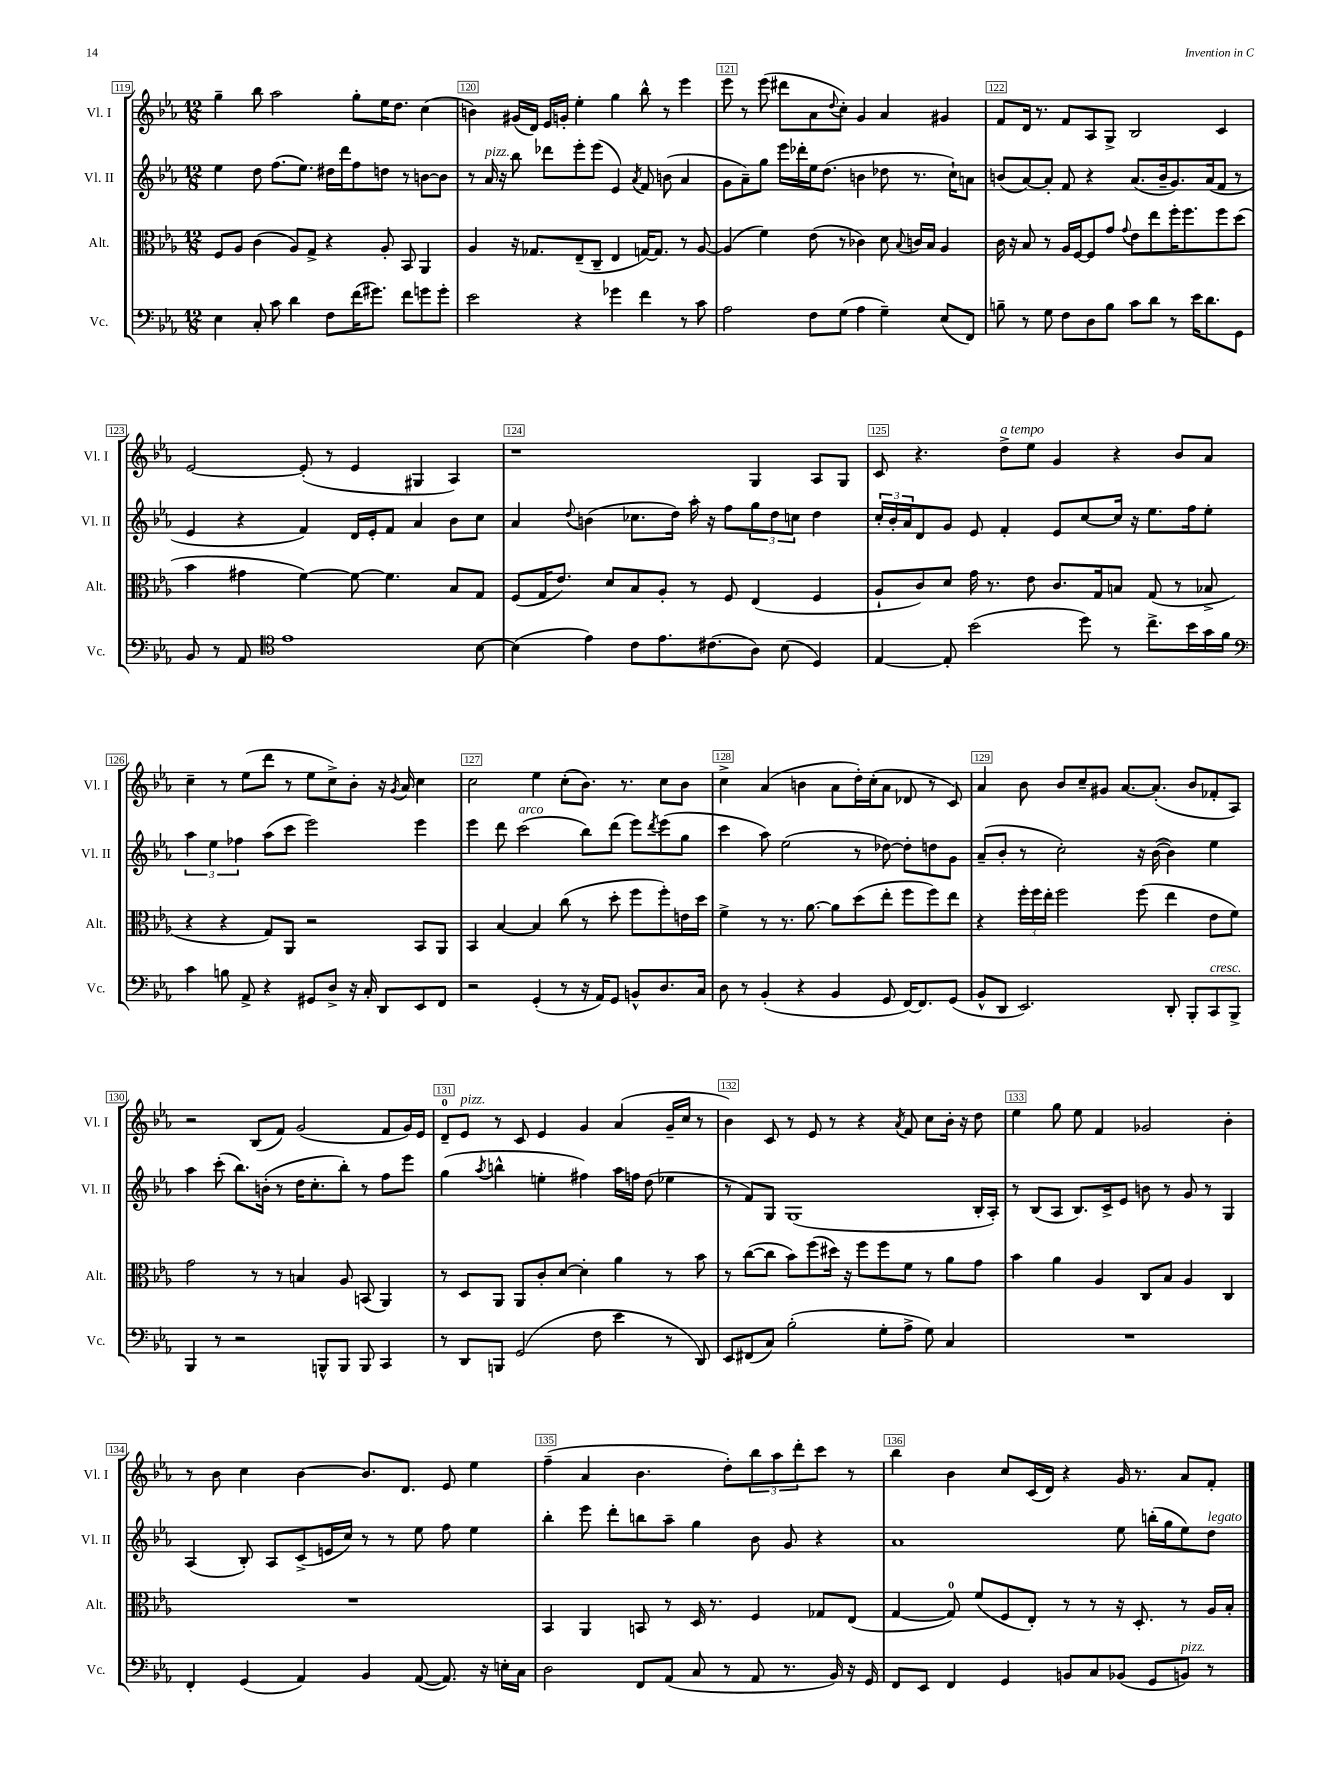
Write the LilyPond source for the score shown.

<<
\new StaffGroup <<
\new Staff = "s0" \with { instrumentName = "Vl. I" shortInstrumentName = "Vl. I" } {
    \clef treble \key ees \major \numericTimeSignature \time 12/8
    g''4-- bes''8 aes''2 g''8-. ees''16 d''8. c''4( |
    b'4) gis'16( d'16) ees'16 g'16-. ees''4-. g''4 bes''8-^ r8 ees'''4 |
    ees'''8 r8 ees'''8( dis'''8 aes'8 \appoggiatura { d''8 } c''8-.) g'4 aes'4 gis'4 |
    f'8 d'16 r8. f'8 aes8 g8-> bes2 c'4 |
    ees'2~ ees'8-.( r8 ees'4 gis4 aes4) |
    r1 g4 aes8 g8 |
    c'8 r4. d''8->^\markup { \italic "a tempo" } ees''8 g'4 r4 bes'8 aes'8 |
    c''4-- r8 ees''8( d'''8 r8 ees''8 c''8->) bes'8-. r16 \acciaccatura { g'8 } aes'16 c''4 |
    c''2 ees''4 c''8-.( bes'8.) r8. c''8 bes'8 |
    c''4-> aes'4( b'4 aes'8 d''16-.) c''16-.( aes'8 des'8 r8 c'8) |
    aes'4 bes'8 bes'8 c''8-- gis'8 aes'8.~ aes'8.-.( bes'8 fes'8-. aes8) |
    r2 bes8( f'8) g'2( f'8 g'16) ees'16 |
    d'8-0-- ees'8^\markup { \italic "pizz." } r8 c'8 ees'4 g'4 aes'4( g'16-- c''16 r8 |
    bes'4) c'8 r8 ees'8 r8 r4 \acciaccatura { aes'8 } f'8 c''8 bes'16-. r16 d''8 |
    ees''4 g''8 ees''8 f'4 ges'2 bes'4-. |
    r8 bes'8 c''4 bes'4~ bes'8. d'8. ees'8 ees''4 |
    f''4--( aes'4 bes'4. d''8-.) \tuplet 3/2 { bes''8 aes''8 d'''8-. } c'''8 r8 |
    bes''4 bes'4 c''8 c'16( d'16) r4 g'16 r8. aes'8 f'8-. \bar "|." |
}
\new Staff = "s1" \with { instrumentName = "Vl. II" shortInstrumentName = "Vl. II" } {
    \clef treble \key ees \major \numericTimeSignature \time 12/8
    ees''4 d''8 f''8.( ees''8.) dis''16 d'''16 f''8 d''8 r8 b'8~ b'8 |
    r8 aes'16^\markup { \italic "pizz." } r16 bes''8 des'''8 ees'''8-. ees'''8( ees'4) \acciaccatura { aes'8 } f'8 b'8( aes'4 |
    g'8 aes'8--) g''8 ees'''16 des'''16-. ees''16 d''8.( b'4 des''8 r8. c''16-!) a'8 |
    b'8( aes'8~) aes'8-. f'8 r4 aes'8.( b'16-- g'8.) aes'16( f'8 r8 |
    ees'4 r4 f'4) d'16 ees'16-. f'8 aes'4 bes'8 c''8 |
    aes'4 \appoggiatura { d''8 } b'4( ces''8. d''16) aes''16-. r16 f''8 \tuplet 3/2 { g''8 d''8 c''8 } d''4 |
    \tuplet 3/2 { c''16-. bes'16-. aes'16 } d'8 g'8 ees'8 f'4-. ees'8 c''8~ c''16 r16 ees''8. f''16 ees''8-. |
    \tuplet 3/2 { aes''4 ees''4 fes''4 } aes''8( c'''8 ees'''2) ees'''4 |
    ees'''4 d'''8 c'''2^\markup { \italic "arco" }( bes''8) d'''8( ees'''8) \acciaccatura { d'''8 } ees'''8( g''8 |
    c'''4 aes''8) ees''2( r8 des''8~) des''8-. d''8 g'8 |
    aes'8--( bes'8-. r8 c''2-.) r16 bes'16~( bes'4) ees''4 |
    aes''4 c'''8-.( bes''8.) b'16-.( r8 d''16 c''8.-. bes''8-.) r8 f''8 ees'''8 |
    g''4( \acciaccatura { aes''8 } b''4-^ e''4-. fis''4) aes''16 f''16 d''8( ees''4 |
    r8 f'8) g8 g1( bes16-. aes16-.) |
    r8 bes8( aes8 bes8.) c'16-> ees'8 b'8 r8 g'8 r8 g4 |
    aes4( bes8-.) aes8 c'8->( e'16 c''16) r8 r8 ees''8 f''8 ees''4 |
    bes''4-. ees'''8 d'''8-. b''8 aes''8-- g''4 bes'8 g'8 r4 |
    aes'1 ees''8 b''16-.( g''16 ees''8) d''8^\markup { \italic "legato" } \bar "|." |
}
\new Staff = "s2" \with { instrumentName = "Alt." shortInstrumentName = "Alt." } {
    \clef alto \key ees \major \numericTimeSignature \time 12/8
    f8 aes8 c'4( aes8) g8-> r4 aes8-. bes,8 aes,4 |
    aes4 r16 ges8. ees8--( c8-- ees4 g16~) g8. r8 aes8~ |
    aes4( f'4) ees'8( r8 ces'4) d'8 \appoggiatura { bes8 } c'16 bes16 aes4 |
    c'16 r16 bes8 r8 aes16 f16~ f8 g'8 \appoggiatura { g'8 } ees'8 ees''8 f''16-. f''8. f''8 d''8( |
    bes'4 gis'4 f'4~) f'8~ f'4. bes8 g8 |
    f8( g16 ees'8.) d'8 bes8 aes8-. r8 f8 ees4( f4 |
    aes8-! c'8) d'8 g'16 r8. ees'8 c'8. g16 b8 g8( r8 bes8-> |
    r4 r4 g8) aes,8 r2 bes,8 aes,8 |
    bes,4 bes4~ bes4 c''8( r8 d''8-. f''8 f''8-.) e'16 d''16 |
    f'4-> r8 r8. aes'8.~ aes'8 d''8( ees''8-. f''8 f''8) ees''8 |
    r4 \tuplet 3/2 { f''16-. f''16 ees''16-. } f''2 f''8( ees''4 ees'8 f'8) |
    g'2 r8 r8 b4 aes8 b,8( aes,4) |
    r8 d8 aes,8 aes,8 c'8-. d'8~ d'4-. aes'4 r8 bes'8 |
    r8 c''8~( c''8 bes'8) f''8( dis''16) r16 f''8 f''8 f'8 r8 aes'8 g'8 |
    bes'4 aes'4 aes4 c8 bes8 aes4 c4 |
    R1. |
    bes,4 aes,4 b,8 r8 d16 r8. f4 ges8 ees8( |
    g4~ g8-0) f'8( f8 ees8-.) r8 r8 r16 d8.-. r8 aes16 bes16-. \bar "|." |
}
\new Staff = "s3" \with { instrumentName = "Vc." shortInstrumentName = "Vc." } {
    \clef bass \key ees \major \numericTimeSignature \time 12/8
    ees4 c8-. c'8 d'4 f8 f'16( gis'8.) f'8 g'8 g'8-. |
    ees'2 r4 ges'4 f'4 r8 c'8 |
    aes2 f8 g8( aes4 g4--) ees8( f,8) |
    b8-- r8 g8 f8 d8 b8 c'8 d'8 r8 ees'16 d'8. g,8 |
    bes,8 r8 aes,8 \clef tenor ees'1 bes8~ |
    bes4( ees'4) c'8 ees'8. cis'8.( aes8) bes8( d4) |
    ees4~ ees8-. bes'2( d''8) r8 c''8.-> bes'16 g'16 f'16 |
    \clef bass c'4 b8 aes,8-> r4 gis,8 d8-> r16 c16-. d,8 ees,8 f,8 |
    r2 g,4-.( r8 r16 aes,16) g,8 b,8-^ d8. c16 |
    d8 r8 bes,4-.( r4 bes,4 g,8 f,16~) f,8. g,8( |
    bes,8-^ d,8 ees,2.) d,8-. bes,,8-. c,8^\markup { \italic "cresc." } bes,,8-> |
    bes,,4 r8 r2 b,,8-^ b,,8 b,,8 c,4 |
    r8 d,8 b,,8 g,2( f8 ees'4 r8 d,8) |
    ees,8 fis,8( c8) bes2-.( g8-. aes8-> g8) c4 |
    R1. |
    f,4-. g,4( aes,4) bes,4 aes,8~( aes,8.) r16 e16-. c16 |
    d2 f,8 aes,8( c8 r8 aes,8 r8. bes,16) r16 g,16 |
    f,8 ees,8 f,4 g,4 b,8 c8 bes,8( g,8 b,8^\markup { \italic "pizz." }) r8 \bar "|." |
}
>>
>>
\layout { \context { \Score currentBarNumber = #119 \override BarNumber.break-visibility = ##(#f #t #t) barNumberVisibility = #all-bar-numbers-visible \override BarNumber.stencil = #(make-stencil-boxer 0.1 0.3 ly:text-interface::print) } }
